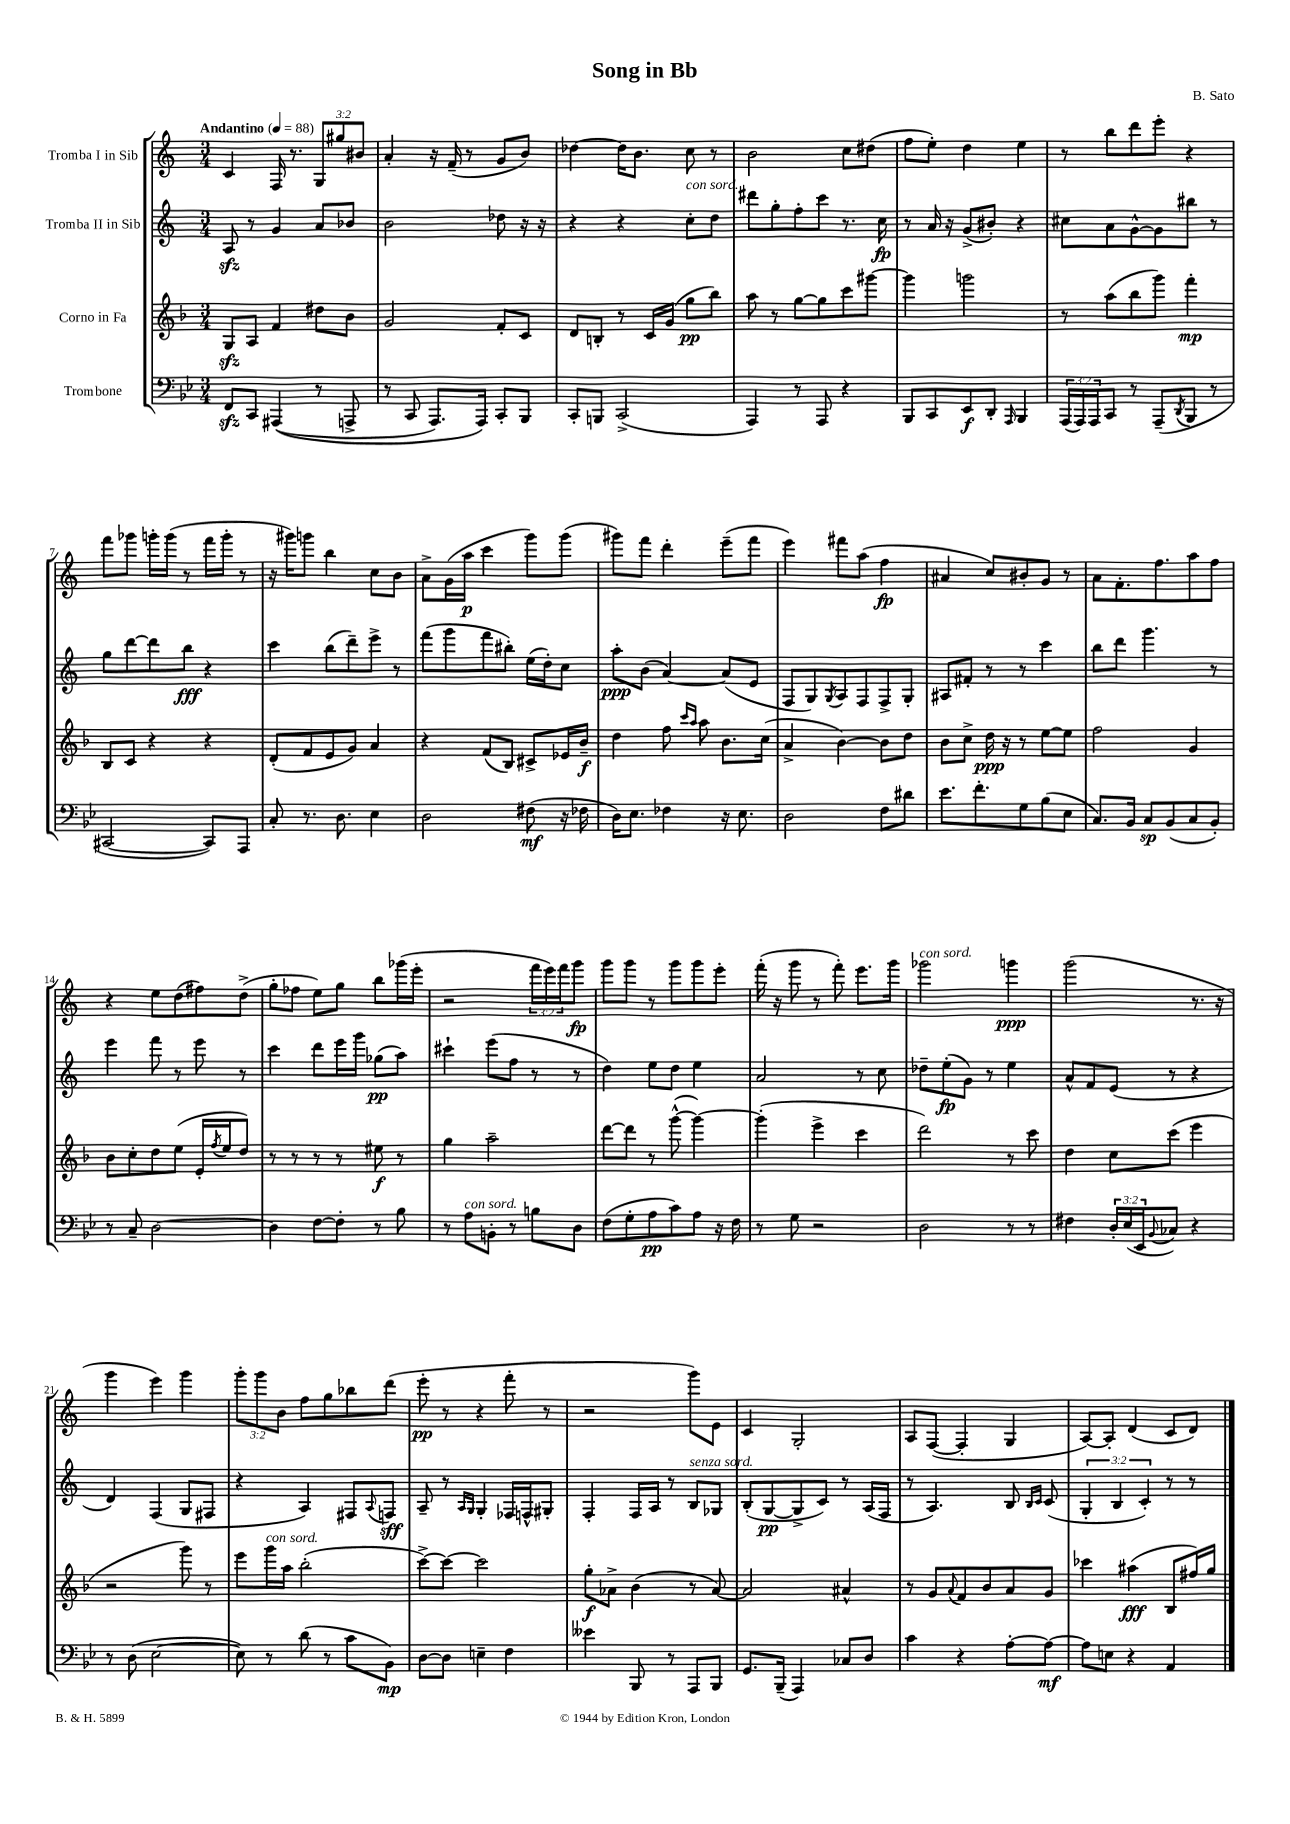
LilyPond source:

\header { title = "Song in Bb" composer = "B. Sato" }
<<
\new StaffGroup <<
\new Staff = "s0" \with { instrumentName = "Tromba I in Sib" } {
    \clef treble \key c \major \numericTimeSignature \time 3/4 \override Staff.TupletNumber.text = #tuplet-number::calc-fraction-text \tempo "Andantino" 4 = 88
    c'4 f16 r8. \tuplet 3/2 { g8 gis''8 bis'8 } |
    a'4-. r16 f'16--( r8 g'8 b'8) |
    des''4~ des''16 b'8. c''8 r8 |
    b'2 c''8 dis''8( |
    f''8 e''8-.) d''4 e''4 |
    r8 b''8 d'''8 e'''8-. r4 |
    f'''8 ges'''8 g'''16-. g'''16( r8 f'''16 g'''16-. r8 |
    r16 gis'''16) g'''8 b''4 c''8 b'8 |
    a'8-> g'16( a''16\p c'''4 g'''8) g'''8( |
    gis'''8) f'''8 d'''4-. e'''8--( f'''8 |
    e'''4) fis'''8 a''8( f''4\fp |
    ais'4 c''8) bis'8-. g'8 r8 |
    a'8 f'8.-. f''8. a''8 f''8 |
    r4 e''8 d''8( fis''8) d''8->( |
    g''8-. fes''8 e''8) g''8 b''8 ges'''16( e'''16-. |
    r2 \tuplet 3/2 { f'''16 e'''16) f'''16 } g'''8\fp |
    g'''8 g'''8 r8 g'''8 g'''8 e'''8-. |
    f'''16-.( r16 g'''8 r8 f'''8-.) e'''8. g'''16 |
    ges'''2^\markup { \italic "con sord." } g'''4\ppp |
    g'''2( r8. r16 |
    g'''4 e'''4) g'''4 |
    \tuplet 3/2 { g'''8-. g'''8 b'8 } f''8 g''8 bes''8 d'''8( |
    e'''8-.\pp r8 r4 f'''8-. r8 |
    r2 g'''8) e'8 |
    c'4 g2-. |
    a8 f8~( f4-. g4 |
    a8~) a8-. d'4( c'8 d'8) \bar "|." |
}
\new Staff = "s1" \with { instrumentName = "Tromba II in Sib" } {
    \clef treble \key c \major \numericTimeSignature \time 3/4 \override Staff.TupletNumber.text = #tuplet-number::calc-fraction-text
    a8\sfz r8 g'4 a'8 bes'8 |
    b'2 des''8 r16 r16 |
    r4 r4 c''8-.^\markup { \italic "con sord." } d''8 |
    dis'''8 g''8-. f''8-. c'''8 r8. c''16\fp |
    r8 a'16 r16 g'8->( bis'8-.) r4 |
    cis''8 a'8 g'8~-^ g'8 bis''8 r8 |
    g''8 d'''8~ d'''8 b''8\fff r4 |
    c'''4 b''8( d'''8--) e'''8-> r8 |
    f'''8( g'''8 f'''8 bis''8-.) e''16( d''16-.) c''8 |
    a''8-.\ppp b'8( a'4~) a'8( e'8 |
    f8 g8) \acciaccatura { g8 } a8 f8 f8-> g8-. |
    ais8 fis'8-. r8 r8 c'''4 |
    b''8 d'''8 g'''4. r8 |
    e'''4 f'''8 r8 e'''8 r8 |
    c'''4 d'''8 e'''16 g'''16 ges''8\pp( a''8) |
    cis'''4-! e'''8( f''8 r8 r8 |
    d''4) e''8 d''8 e''4 |
    a'2 r8 c''8 |
    des''8-- e''8-.\fp( g'8) r8 e''4 |
    a'8-^ f'8 e'8( r8 r4 |
    d'4) f4( g8 fis8 |
    r4 a4) fis8 \appoggiatura { a8 } f8\sff |
    a8-- r8 \grace { a16 g16 } g4-. fes16 f16-^ gis8-. |
    f4-. f16 a16 r8 b8^\markup { \italic "senza sord." } ges8 |
    b8-.( g8~\pp g8-> c'8) r8 a16( f16 |
    r8 a4.) b8 \grace { b16 c'16 } c'8( |
    \tuplet 3/2 { g4-. b4 c'4-.) } r8 r8 \bar "|." |
}
\new Staff = "s2" \with { instrumentName = "Corno in Fa" } {
    \clef treble \key f \major \numericTimeSignature \time 3/4
    g8\sfz a8 f'4 dis''8 bes'8 |
    g'2 f'8-. c'8 |
    d'8 b8-. r8 c'16 g'16( g''8\pp bes''8) |
    a''8 r8 g''8~ g''8 c'''8 gis'''8~ |
    gis'''4 g'''2 |
    r8 a''8( bes''8 g'''8) f'''4-.\mp |
    bes8 c'8 r4 r4 |
    d'8-.( f'8 e'8 g'8) a'4 |
    r4 f'8( bes8) cis'8-> ees'16 bes'16--\f |
    d''4 f''8 \grace { c'''16 a''16 } a''8 bes'8. c''16( |
    a'4-> bes'4~) bes'8 d''8 |
    bes'8 c''8-> d''16\ppp r16 r8 e''8~ e''8 |
    f''2 g'4 |
    bes'8 c''8-. d''8 e''8( e'16-. \acciaccatura { f''8 } e''16 d''8) |
    r8 r8 r8 r8 eis''8\f r8 |
    g''4 a''2-- |
    d'''8~ d'''8 r8 g'''8~-^( g'''4~) |
    g'''4-.( e'''4-> c'''4 |
    d'''2) r8 c'''8 |
    d''4 c''8 c'''8( e'''4 |
    r2 g'''8) r8 |
    e'''8 g'''16^\markup { \italic "con sord." } a''16 bes''2-.( |
    c'''8~->) c'''8~ c'''2 |
    g''8-.\f aes'8-> bes'4( r8 aes'8~) |
    aes'2 ais'4-^ |
    r8 g'8 \appoggiatura { a'8 } f'8 bes'8 a'8 g'8 |
    ces'''4 ais''4\fff( bes8 fis''16) g''16 \bar "|." |
}
\new Staff = "s3" \with { instrumentName = "Trombone" } {
    \clef bass \key bes \major \numericTimeSignature \time 3/4 \override Staff.TupletNumber.text = #tuplet-number::calc-fraction-text
    f,8\sfz c,8 ais,,4(\( r8 a,,8-> |
    r8 c,8 a,,8.) a,,16\) c,8-. bes,,8 |
    c,8-. b,,8 c,2->( |
    a,,4) r8 a,,8 r4 |
    bes,,8 c,8 ees,8\f d,8-. \grace { a,,16 } bes,,4 |
    \tuplet 3/2 { a,,16( a,,16) a,,16 } c,8 r8 a,,8--( \acciaccatura { d,8 } bes,,8 r8 |
    cis,2~ cis,8) a,,8 |
    c8-. r8. d8. ees4 |
    d2 fis8\mf( r16 fes16 |
    d16) ees8. fes4 r16 ees8. |
    d2 f8 dis'8 |
    ees'8. f'8.-. g8 bes8( ees8 |
    c8.) bes,16 c8\sp bes,8( c8 bes,8-.) |
    r8 c8-- d2~ |
    d4 f8~ f8-. r8 bes8 |
    r8 a8^\markup { \italic "con sord." } b,8-. r8 b8 d8 |
    f8( g8-. a8\pp c'8) a8 r16 f16 |
    r8 g8 r2 |
    d2 r8 r8 |
    fis4 \tuplet 3/2 { d16-. ees16( ees,16 } \appoggiatura { bes,8 } ces8) r4 |
    r8 d8( ees2~ |
    ees8) r8 d'8( r8 c'8 bes,8\mp) |
    d8~ d8 e4-- f4 |
    eeses'4 bes,,8 r8 a,,8 bes,,8 |
    g,8. bes,,16--( a,,4) ces8 d8 |
    c'4 r4 a8~-. a8~\mf |
    a8 e8 r4 a,4 \bar "|." |
}
>>
>>
